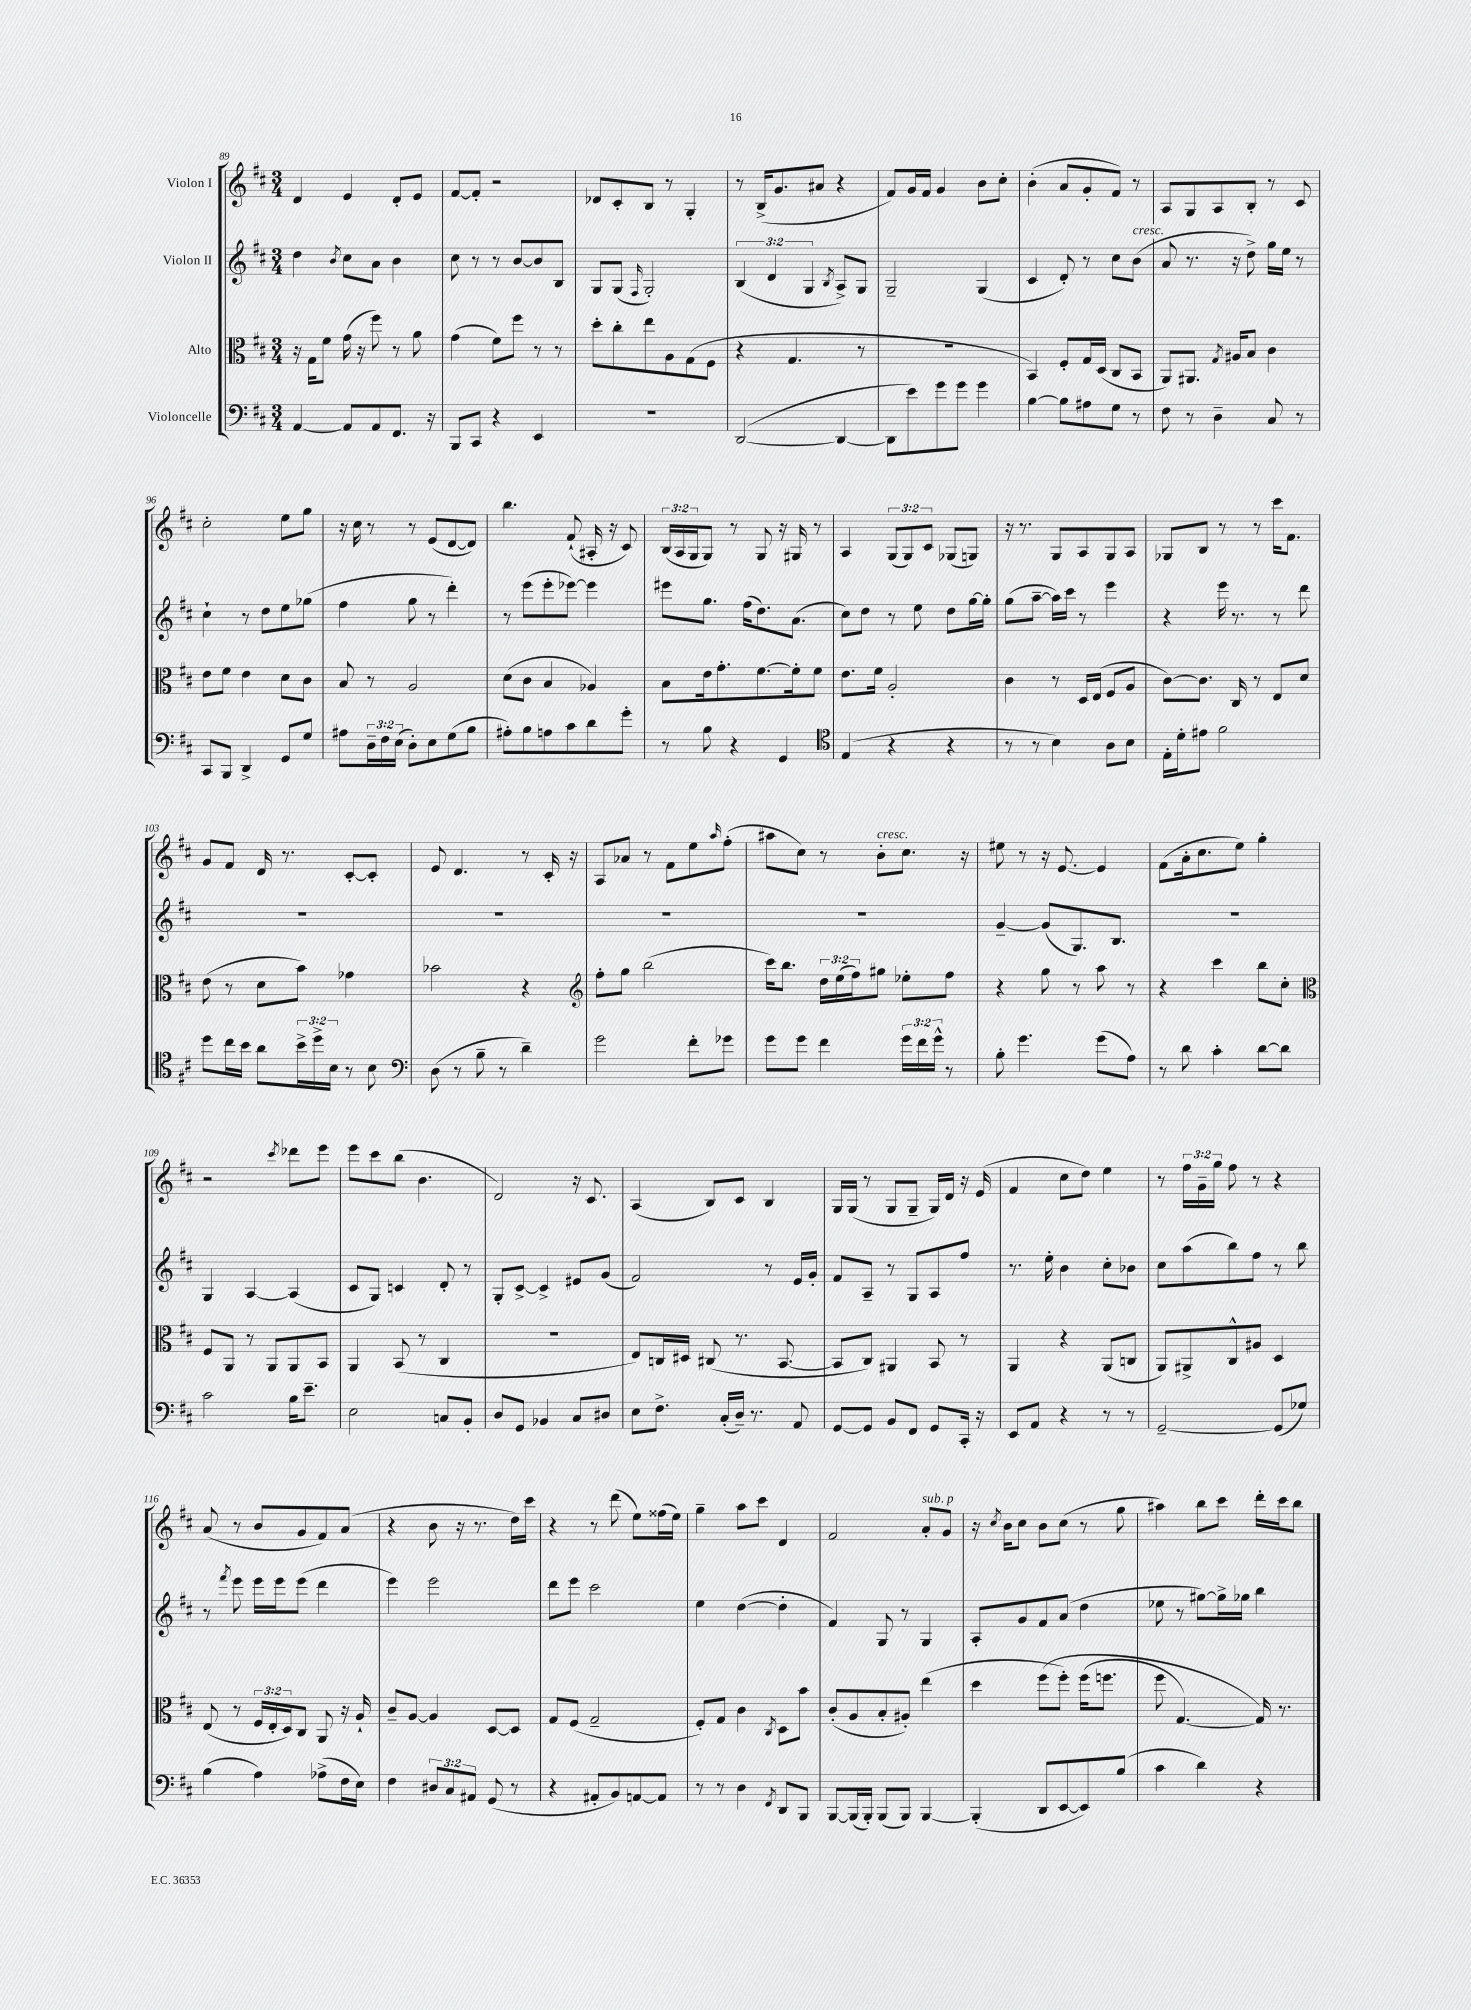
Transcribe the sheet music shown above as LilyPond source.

<<
\new StaffGroup <<
\new Staff = "s0" \with { instrumentName = "Violon I" } {
    \clef treble \key d \major \numericTimeSignature \time 3/4 \override Staff.TupletNumber.text = #tuplet-number::calc-fraction-text
    d'4 e'4 d'8-. e'8 |
    fis'8~ fis'8-. r2 |
    des'8 cis'8-. b8 r8 g4-. |
    r8 b16->( g'8. ais'8 r4 |
    fis'8) g'16 fis'16 g'4 b'8 cis''8-. |
    b'4-.( a'8 g'8-. fis'8) r8 |
    a8 g8 a8 b8-. r8 cis'8 |
    cis''2-. e''8 g''8 |
    r16 cis''16 r8 r8 e'8( d'8~ d'8) |
    b''4. fis'8-!( ais16-. r16 cis'8) |
    \tuplet 3/2 { b16( a16 g16 } g8) r8 g8 r16 gis16 r8 |
    a4 \tuplet 3/2 { g8( g8) cis'8 } ges8( g8) |
    r16 r8. g8 a8 g8 a8 |
    ges8 b8 r8 r8 cis'''16 fis'8. |
    g'8 fis'8 d'16 r8. cis'8~-. cis'8-. |
    e'8 d'4. r8 cis'16-. r16 |
    a8 aes'8 r8 fis'8 e''8 \grace { a''16 } fis''8-.( |
    ais''8 cis''8) r8 b'8-.^\markup { \italic "cresc." } cis''8. r16 |
    eis''8 r8 r16 e'8.~ e'4 |
    fis'8( a'16-. cis''8. e''8) g''4-. |
    r2 \acciaccatura { cis'''8 } des'''8 e'''8 |
    e'''8 cis'''8 b''8( b'4. |
    d'2) r16 cis'8. |
    a4( b8) cis'8 b4 |
    g16 g16( r8 g8 g8-- g16) d'16 r16 e'16( |
    fis'4 cis''8 d''8) e''4 |
    r8 \tuplet 3/2 { fis''16 g'16-- g''16 } fis''8 r8 r4 |
    a'8( r8 b'8 g'8 fis'8) a'8( |
    r4 b'8 r16 r8. d''16) cis'''16 |
    r4 r8 d'''8( e''8) fisis''16( e''16) |
    g''4-- a''8 cis'''8 d'4 |
    fis'2 a'8-.^\markup { \italic "sub. p" } g'8 |
    r16 \acciaccatura { cis''8 } b'16 cis''8 b'8 cis''8( r8 g''8 |
    ais''4) b''8 cis'''8 d'''16-. cis'''16 b''8 \bar "|." |
}
\new Staff = "s1" \with { instrumentName = "Violon II" } {
    \clef treble \key d \major \numericTimeSignature \time 3/4 \override Staff.TupletNumber.text = #tuplet-number::calc-fraction-text
    d''4 \acciaccatura { b'8 } cis''8 a'8 b'4 |
    cis''8 r8 r8 b'8~ b'8 b8 |
    g8 g8( \grace { fis16 } g2-.) |
    \tuplet 3/2 { b4( d'4 g4 } \acciaccatura { b8 } a8->) g8 |
    g2-- g4( |
    cis'4 d'8-.) r8 cis''8 b'8^\markup { \italic "cresc." }( |
    a'8 r8. r16 d''8->) g''16 e''16 r8 |
    cis''4-! r8 d''8 e''8 ges''8( |
    fis''4 g''8 r8 d'''4-.) |
    r8 e'''8( e'''8-. ees'''8~) ees'''4 |
    eis'''8 g''8. fis''16( d''8.) a'8.( |
    cis''8) d''8 r8 e''8 d''8 g''16~ g''16-. |
    g''8( a''8~-- a''16) cis'''16 r8 e'''4 |
    r4 e'''16 r8. r8 d'''8 |
    R2. |
    R2. |
    R2. |
    R2. |
    g'4~-- g'8( g8.) b8. |
    R2. |
    g4 a4~ a4( |
    cis'8 g8) c'4 d'8-. r8 |
    g8-. cis'8~-> cis'4-> eis'8 g'8( |
    fis'2) r8 e'16 g'16-. |
    fis'8 a8-- r8 g8 a8 fis''8 |
    r8. e''16-. b'4 cis''8-. bes'8 |
    cis''8 a''8( b''8) fis''8 r8 b''8 |
    r8 \acciaccatura { fis'''8 } e'''8 e'''16 e'''16 e'''8( d'''4 |
    e'''4) e'''2 |
    d'''8 e'''8 cis'''2 |
    e''4 d''4~( d''4-. |
    fis'4) g8 r8 g4 |
    a8-. g'8 fis'8 a'8( d''4 |
    ees''8 r8 gis''8~) gis''16-> ges''16 b''4 \bar "|." |
}
\new Staff = "s2" \with { instrumentName = "Alto" } {
    \clef alto \key d \major \numericTimeSignature \time 3/4 \override Staff.TupletNumber.text = #tuplet-number::calc-fraction-text
    r16 g16 fis'8 g'16( r16 fis''8) r8 a'8 |
    g'4( fis'8) fis''8 r8 r8 |
    d''8-. cis''8-. e''8 a8 g8( fis8 |
    r4 g4. r8 |
    R2. |
    b,4) fis8-. g16 d16( cis8 b,8 |
    a,8) ais,8. \acciaccatura { g8 } ais16 b8 cis'4 |
    e'8 fis'8 e'4 d'8 cis'8 |
    b8 r8 a2 |
    d'8( cis'8 b4 aes4) |
    b8 e'16 g'8.-. fis'8.~ fis'16-. fis'8 |
    e'8. fis'16 a2-. |
    cis'4 r8 d16 e16( fis8 a8 |
    cis'8~) cis'8. cis16 r8 e8 d'8 |
    e'8( r8 d'8 b'8) ges'4 |
    bes'2 r4 |
    \clef treble fis''8-. g''8 b''2( |
    cis'''16) b''8. \tuplet 3/2 { d''16 e''16( fis''16) } gis''8 ees''8-. fis''8 |
    r4 g''8 r8 a''8 r8 |
    r4 cis'''4 b''8 cis''8-. |
    \clef alto fis8 a,8 r8 a,8 a,8 b,8 |
    a,4 b,8( r8 cis4 |
    R2. |
    e8) c16 dis16 cis8( r8. b,8.~ |
    b,8 cis8) ais,4 b,8 r8 |
    a,4 r4 a,8( c8 |
    a,8) ais,8-> cis8-^ ais8 d4 |
    e8( r8 \tuplet 3/2 { fis16 e16-. d16) } cis8 a,8 r16 a16-! |
    cis'8-- a8~ a4 d8~ d8 |
    g8 fis8( g2-- |
    fis8-.) g8 cis'4 \acciaccatura { cis8 } d8 b'8 |
    cis'8-.( a8 b8-. ais8-.) e''4( |
    d''4 fis''8\( fis''8-.) fis''16( f''8. |
    fis''8 g4.~) g16\) r8. \bar "|." |
}
\new Staff = "s3" \with { instrumentName = "Violoncelle" } {
    \clef bass \key d \major \numericTimeSignature \time 3/4 \override Staff.TupletNumber.text = #tuplet-number::calc-fraction-text
    a,4~ a,8 a,8 fis,8. r16 |
    b,,8 cis,8 r4 e,4 |
    r2. |
    d,2~( d,4~ |
    d,8 e'8) g'8 g'8 g'4 |
    b4~ b8 ais8 g8 r8 |
    fis8 r8 d4-- cis8 r8 |
    cis,8 b,,8 d,4-> g,8 g8 |
    ais8 \tuplet 3/2 { d16-- fis16 e16( } d8-.) e8 g8( b8 |
    ais8-.) b8 a8 cis'8 d'8 g'8-. |
    r8 b8 r4 g,4 |
    \clef tenor e4( r4 r4 |
    r8 r8 b4) a8 b8 |
    e16-. d'16-. eis'8 fis'2 |
    d''8 cis''16 b'16 a'8 \tuplet 3/2 { b'16-> d''16-> b16 } r8 b8 |
    \clef bass d8( r8 b8-- r8 d'4--) |
    g'2 fis'8-. ges'8 |
    g'8 g'8 fis'4 \tuplet 3/2 { g'16 fis'16 g'16-^ } r8 |
    b8-. g'4. g'8( a8) |
    r8 d'8 cis'4-. d'8~ d'8 |
    cis'2 b16 e'8.-- |
    e2 c8 b,8-. |
    d8 g,8 bes,4 cis8 dis8 |
    e8 fis8.-> cis16-.( d16--) r8. a,8 |
    g,8~ g,8 b,8 fis,8 g,8 cis,16-. r16 |
    e,8 a,8 r4 r8 r8 |
    g,2~-- g,8( ges8) |
    b4( a4) aes8->( fis16 e16) |
    fis4 \tuplet 3/2 { dis8 cis8 ais,8 } g,8( r8 |
    r4 ais,8-. b,8) a,8~ a,8 |
    r8 r8 d4 \acciaccatura { fis,8 } d,8 b,,8 |
    b,,8~ b,,16( b,,16-.) b,,8( b,,8) b,,4~ |
    b,,4-.( d,8 e,8~ e,8) b8( |
    cis'4 d'4) r4 \bar "|." |
}
>>
>>
\layout { \context { \Score currentBarNumber = #89 } }
